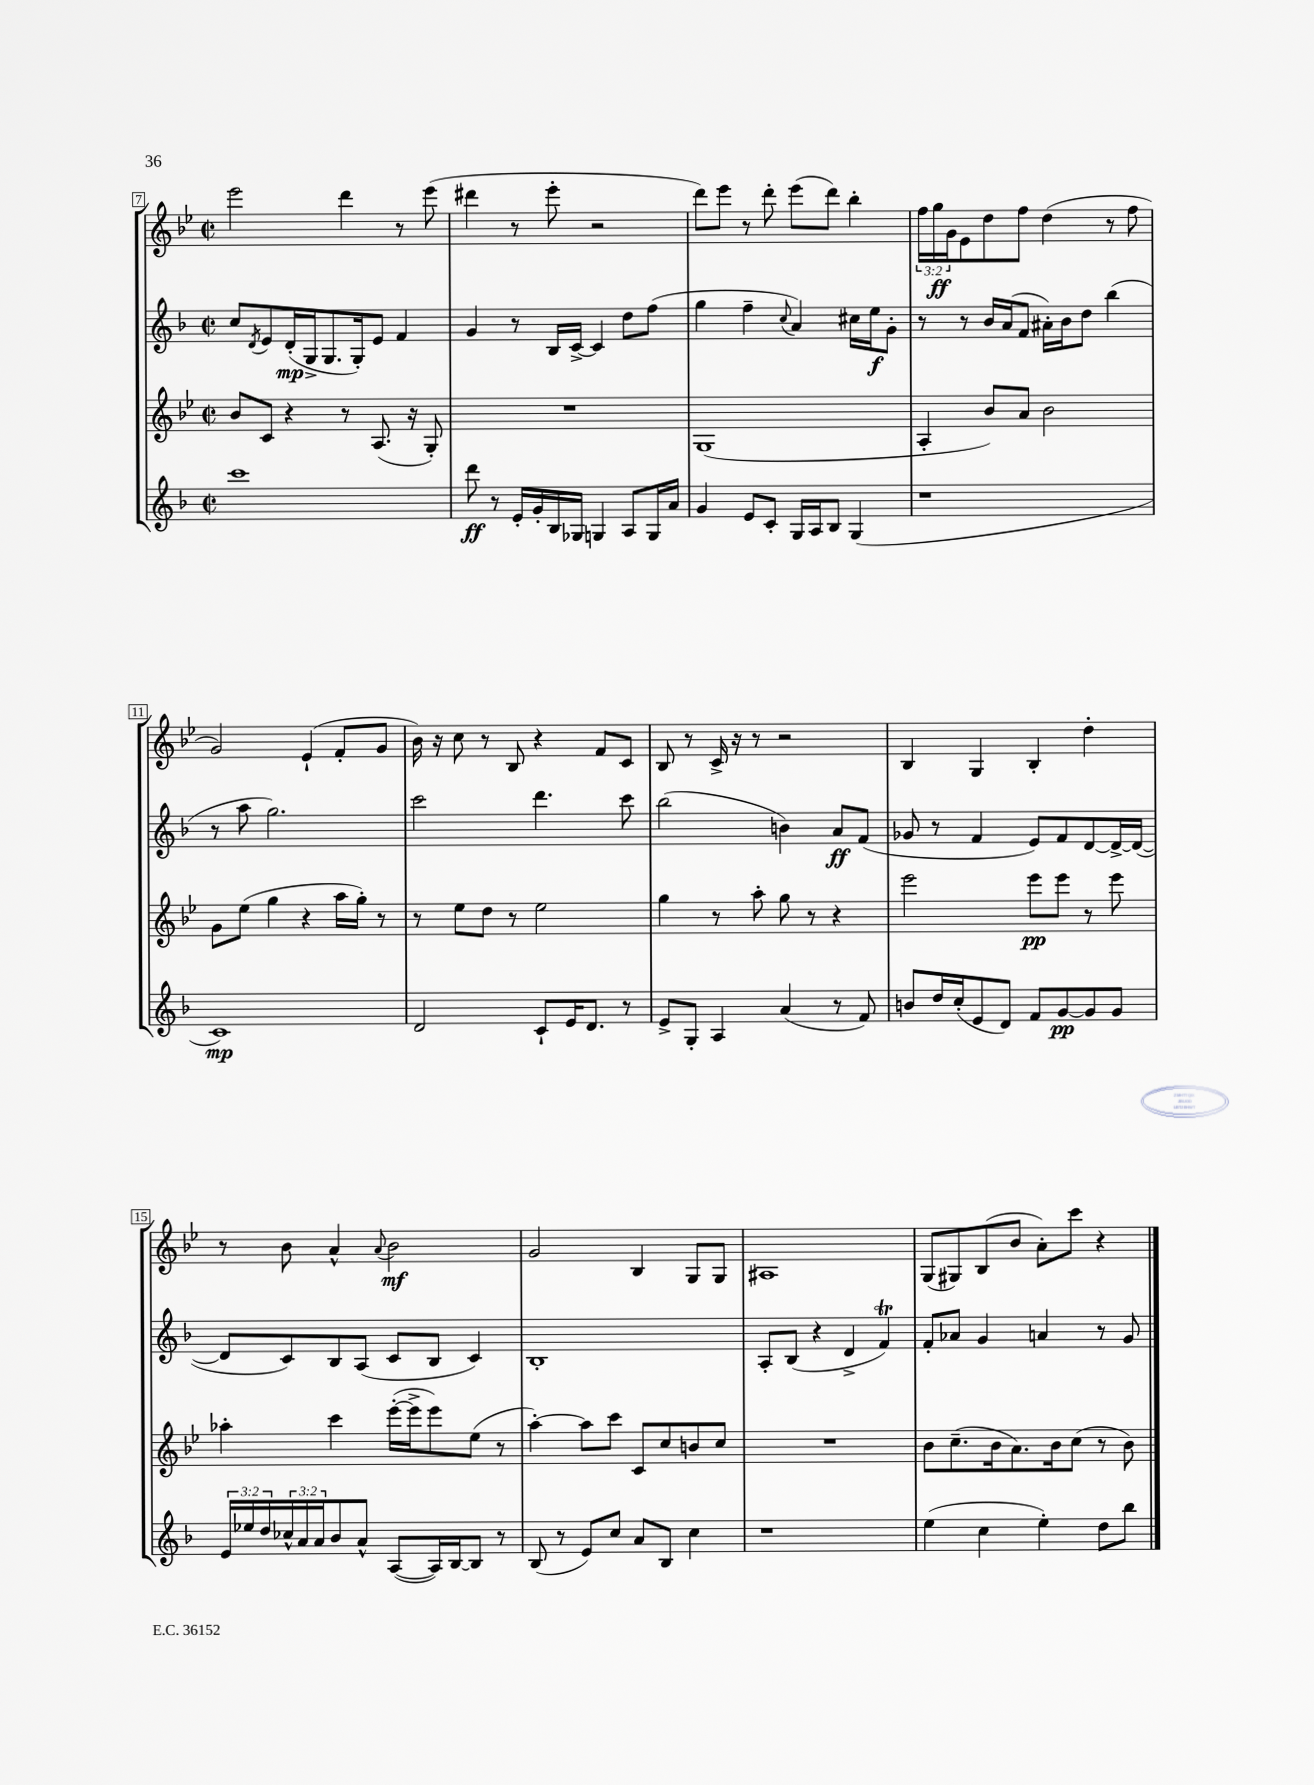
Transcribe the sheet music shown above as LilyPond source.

<<
\new StaffGroup <<
\new Staff = "s0" {
    \clef treble \key bes \major \defaultTimeSignature \time 2/2 \override Staff.TupletNumber.text = #tuplet-number::calc-fraction-text
    ees'''2 d'''4 r8 ees'''8( |
    dis'''4 r8 ees'''8-. r2 |
    d'''8) ees'''8 r8 d'''8-. ees'''8( d'''8) bes''4-. |
    \tuplet 3/2 { f''16 g''16\ff g'16 } ees'8 d''8 f''8 d''4( r8 f''8 |
    g'2) ees'4-!( f'8-. g'8 |
    bes'16) r16 c''8 r8 bes8 r4 f'8 c'8 |
    bes8 r8 c'16-> r16 r8 r2 |
    bes4 g4 bes4-. d''4-. |
    r8 bes'8 a'4-^ \appoggiatura { a'8 } bes'2\mf |
    g'2 bes4 g8 g8 |
    ais1 |
    g8( gis8) bes8( bes'8 a'8-.) c'''8 r4 \bar "|." |
}
\new Staff = "s1" {
    \clef treble \key f \major \defaultTimeSignature \time 2/2
    c''8 \acciaccatura { d'8 } e'8 d'16-.\mp( g16-> g8. g16-.) e'8 f'4 |
    g'4 r8 bes16 c'16~-> c'4 d''8 f''8( |
    g''4 f''4-- \appoggiatura { c''8 } a'4) cis''16 e''16\f g'8-. |
    r8 r8 bes'16 a'16( f'8 ais'16-.) bes'16 d''8 bes''4( |
    r8 a''8 g''2.) |
    c'''2 d'''4. c'''8 |
    bes''2( b'4) a'8\ff f'8( |
    ges'8 r8 f'4 e'8) f'8 d'8~ d'16~-> d'16~( |
    d'8 c'8) bes8 a8( c'8 bes8 c'4) |
    bes1-. |
    a8-. bes8( r4 d'4-> f'4\trill) |
    f'8-. aes'8 g'4 a'4 r8 g'8 \bar "|." |
}
\new Staff = "s2" {
    \clef treble \key bes \major \defaultTimeSignature \time 2/2
    bes'8 c'8 r4 r8 a8.( r16 g8-.) |
    R1 |
    g1( |
    a4-. bes'8) a'8 bes'2 |
    g'8 ees''8( g''4 r4 a''16 g''16-.) r8 |
    r8 ees''8 d''8 r8 ees''2 |
    g''4 r8 a''8-. g''8 r8 r4 |
    ees'''2 ees'''8\pp ees'''8 r8 ees'''8 |
    aes''4-. c'''4 ees'''16~-.( ees'''16-> ees'''8) ees''8( r8 |
    a''4~-.) a''8 c'''8 c'8 c''8 b'8 c''8 |
    R1 |
    bes'8 c''8.--( bes'16 a'8.) bes'16 c''8( r8 bes'8) \bar "|." |
}
\new Staff = "s3" {
    \clef treble \key f \major \defaultTimeSignature \time 2/2 \override Staff.TupletNumber.text = #tuplet-number::calc-fraction-text
    c'''1 |
    d'''8\ff r8 e'16-. g'16-. bes16 ges16 g4 a8 g16 a'16 |
    g'4 e'8 c'8-. g16 a16 bes8 g4( |
    r1 |
    c'1\mp) |
    d'2 c'8-! e'16 d'8. r8 |
    e'8-> g8-. a4 a'4( r8 f'8) |
    b'8 d''16 c''16-.( e'8 d'8) f'8 g'8~\pp g'8 g'8 |
    \tuplet 3/2 { e'16 ees''16 d''16 } \tuplet 3/2 { ces''16-^ a'16 a'16 } bes'8 a'8-^ a8~( a16) bes16~ bes8 r8 |
    bes8( r8 e'8) c''8 a'8 bes8 c''4 |
    r1 |
    e''4( c''4 e''4-.) d''8 bes''8 \bar "|." |
}
>>
>>
\layout { \context { \Score currentBarNumber = #7 \override BarNumber.stencil = #(make-stencil-boxer 0.1 0.3 ly:text-interface::print) } }
